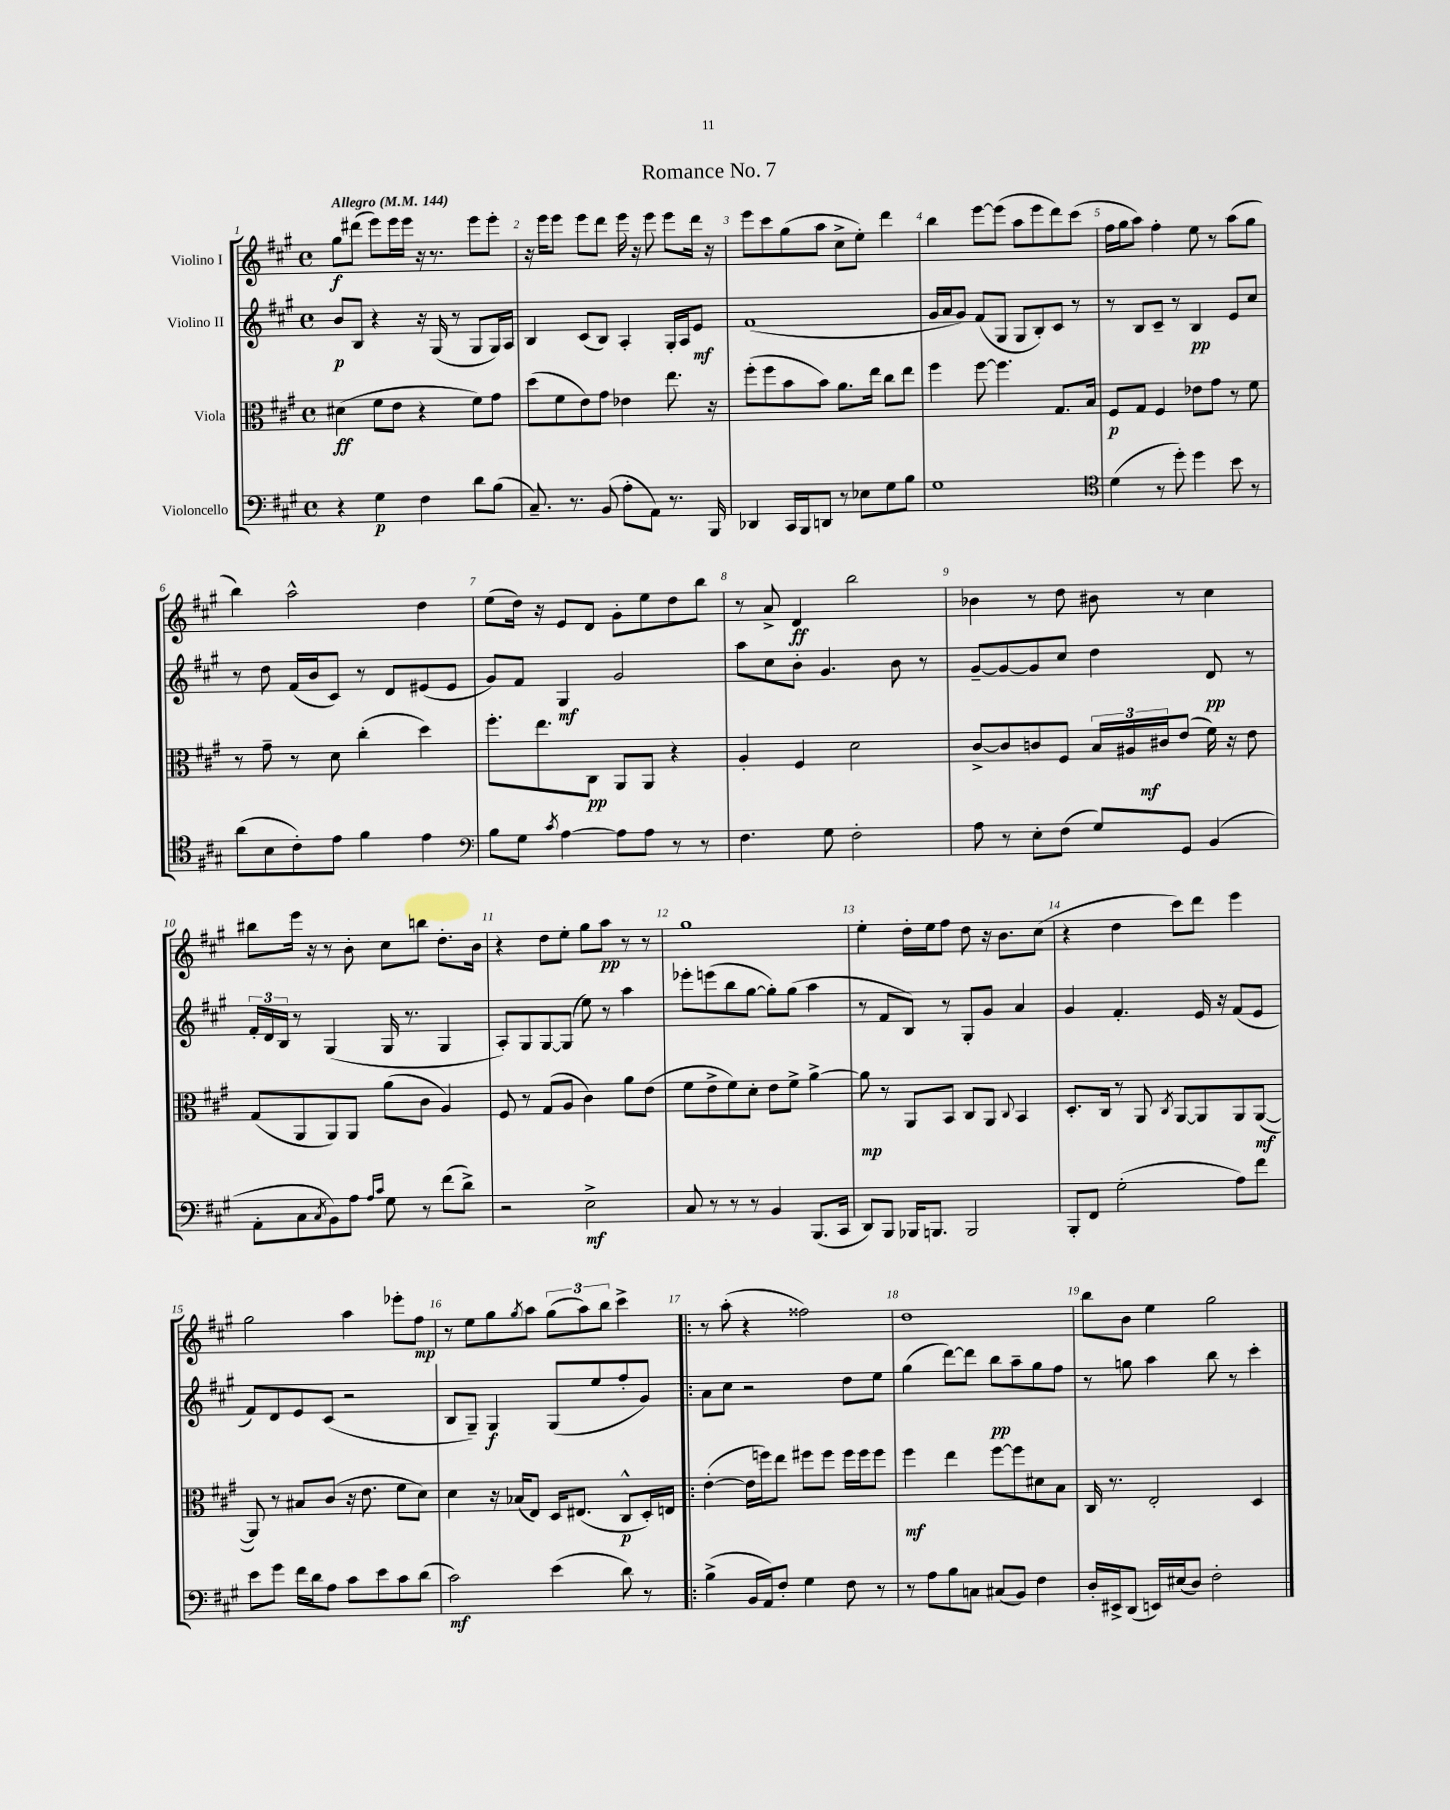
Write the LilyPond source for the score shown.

\header { title = "Romance No. 7" }
<<
\new StaffGroup <<
\new Staff = "s0" \with { instrumentName = "Violino I" } {
    \clef treble \key a \major \defaultTimeSignature \time 4/4 \tempo "Allegro" 4 = 144
    gis''8\f dis'''8( e'''8) e'''16 e'''16 r16 r8. e'''8 e'''8-. |
    r16 e'''16 e'''8 e'''8 d'''8 e'''16 r16 e'''8 e'''8 d'''16 r16 |
    e'''8 cis'''8 gis''8( a''8 cis''8-> e''8-.) d'''4 |
    b''4 e'''8~ e'''8( a''8 e'''8 d'''8) cis'''8( |
    fis''16 gis''16 a''8) fis''4-. e''8 r8 a''8( gis''8 |
    b''4) a''2-^ d''4 |
    e''8( d''16) r16 e'8 d'8 gis'8-. e''8 d''8 b''8 |
    r8 a'8-> d'4\ff b''2 |
    bes'4 r8 d''8 bis'8 r8 cis''4 |
    bis''8 e'''16 r16 r8 b'8-. cis''8 b''8 d''8.-. b'16 |
    r4 d''8 e''8-. gis''8 a''8\pp r8 r8 |
    gis''1 |
    e''4-. d''16-. e''16 fis''8 d''8 r16 b'8. cis''8( |
    r4 d''4 cis'''8) d'''8 e'''4 |
    gis''2 a''4 ees'''8-. fis''8\mp |
    r8 e''8 gis''8 \acciaccatura { gis''8 } a''8 \tuplet 3/2 { gis''8( a''8) b''8 } cis'''4-> |
    \bar ".|:" r8 a''8-.( r4 fisis''2) |
    d''1 |
    b''8 b'8 e''4 gis''2 \bar "|." |
}
\new Staff = "s1" \with { instrumentName = "Violino II" } {
    \clef treble \key a \major \defaultTimeSignature \time 4/4
    b'8\p b8 r4 r16 gis16( r8 gis8 gis16) a16 |
    b4 cis'8( b8) a4-. gis16-. a16 e'8\mf |
    fis'1( |
    gis'16 a'16 gis'8) fis'8( gis8 gis8 b8-.) cis'8 r8 |
    r8 b8 cis'8-- r8 b4\pp e'8 cis''8 |
    r8 d''8 fis'16( b'16 cis'8) r8 d'8 eis'8( eis'8 |
    gis'8) fis'8 gis4\mf gis'2 |
    a''8 cis''8 b'8-. gis'4. b'8 r8 |
    gis'8~-- gis'8~ gis'8 cis''8 d''4 d'8\pp r8 |
    \tuplet 3/2 { fis'16-. d'16 b16 } r8 gis4( gis16 r8. gis4 |
    a8-.) gis8 gis8~ gis8( e''8) r8 a''4 |
    ees'''8-. e'''8( b''8 gis''8~ gis''8-.) gis''8( a''4 |
    r8 fis'8 b8) r8 gis8-. gis'8 a'4 |
    gis'4 fis'4.-. e'16 r16 fis'8( e'8 |
    fis'8) d'8 e'8 cis'8( r2 |
    b8 gis8--) gis4\f gis8( e''8 fis''8-. gis'8) |
    \bar ".|:" a'8 cis''8 r2 d''8 e''8 |
    gis''4( d'''8~) d'''8 b''8\pp a''8-- gis''8 fis''8 |
    r8 g''8 a''4 b''8 r8 cis'''4-. \bar "|." |
}
\new Staff = "s2" \with { instrumentName = "Viola" } {
    \clef alto \key a \major \defaultTimeSignature \time 4/4
    dis'4\ff( fis'8 e'8 r4 fis'8) gis'8 |
    d''8( fis'8 e'8) gis'8 ees'4 e''8. r16 |
    fis''8-.( fis''8 b'8 b'8) a'8. e''16 cis''8 e''8 |
    fis''4 fis''8~ fis''4. gis8. b16 |
    fis8\p gis8 fis4 ees'8 gis'8 r8 fis'8 |
    r8 gis'8-- r8 d'8 cis''4-.( d''4) |
    fis''8.-. e''8. cis8\pp a,8 a,8 r4 |
    a4-. fis4 d'2 |
    cis'8~-> cis'8 c'8 fis8 \tuplet 3/2 { b16 ais16 cis'16\mf } e'8( fis'16) r16 e'8 |
    gis8( a,8 a,8) a,8 a'8( cis'8 a4) |
    fis8 r8 gis8( a8 cis'4) a'8 e'8( |
    fis'8 e'8-> fis'8) d'8-. e'8 fis'8-> a'4~-> |
    a'8\mp r8 a,8 b,8 cis8 a,8 \appoggiatura { cis8 } b,4 |
    d8.-. cis16 r8 a,8 \acciaccatura { cis8 } a,8~ a,8 a,8 a,8~\mf( |
    a,8) r8 bis8 cis'8( r16 e'8. fis'8 d'8) |
    d'4 r16 bes16( e8) d16 eis8.( cis8-^\p d16-.) e16 |
    \bar ".|:" e'4~-.( e'16 f''16) e''8 fis''8 fis''8 fis''16 fis''16 fis''8 |
    fis''4\mf e''4 fis''8~ fis''8 dis'8 b8 |
    cis16 r8. e2-. d4 \bar "|." |
}
\new Staff = "s3" \with { instrumentName = "Violoncello" } {
    \clef bass \key a \major \defaultTimeSignature \time 4/4
    r4 gis4\p fis4 d'8 b8( |
    cis8.--) r8. b,8( a8-. a,8) r8. b,,16 |
    des,4 cis,16 b,,16 d,8 r8 ees8 gis8 b8 |
    gis1 |
    \clef tenor d'4( r8 d''8-.) d''4 b'8 r8 |
    a'8( b8 cis'8-.) e'8 fis'4 e'4 |
    \clef bass b8 gis8 \acciaccatura { cis'8 } a4~ a8 a8 r8 r8 |
    fis4. gis8 fis2-. |
    a8 r8 e8-. fis8( gis8) gis,8 b,4( |
    a,8-. cis8 \acciaccatura { cis8 } b,8) a8 \grace { a16 cis'16 } gis8 r8 fis'8( d'8->) |
    r2 e2->\mf |
    cis8 r8 r8 r8 b,4 b,,8.( cis,16 |
    d,8) b,,8 bes,,16 b,,8. b,,2 |
    b,,8-. fis,8 gis2-.( a8) fis'8 |
    e'8 gis'8 fis'16 d'16 a8 cis'8 e'8 cis'8 d'8( |
    cis'2\mf) e'4( d'8) r8 |
    \bar ".|:" b4->( b,16 a,16) fis8-. gis4 fis8 r8 |
    r8 a8 b8 c8 cis8( b,8) fis4 |
    d16-. eis,16-> d,8( e,16) eis16( d8) fis2-. \bar "|." |
}
>>
>>
\layout { \context { \Score \override BarNumber.break-visibility = ##(#f #t #t) barNumberVisibility = #all-bar-numbers-visible } }
